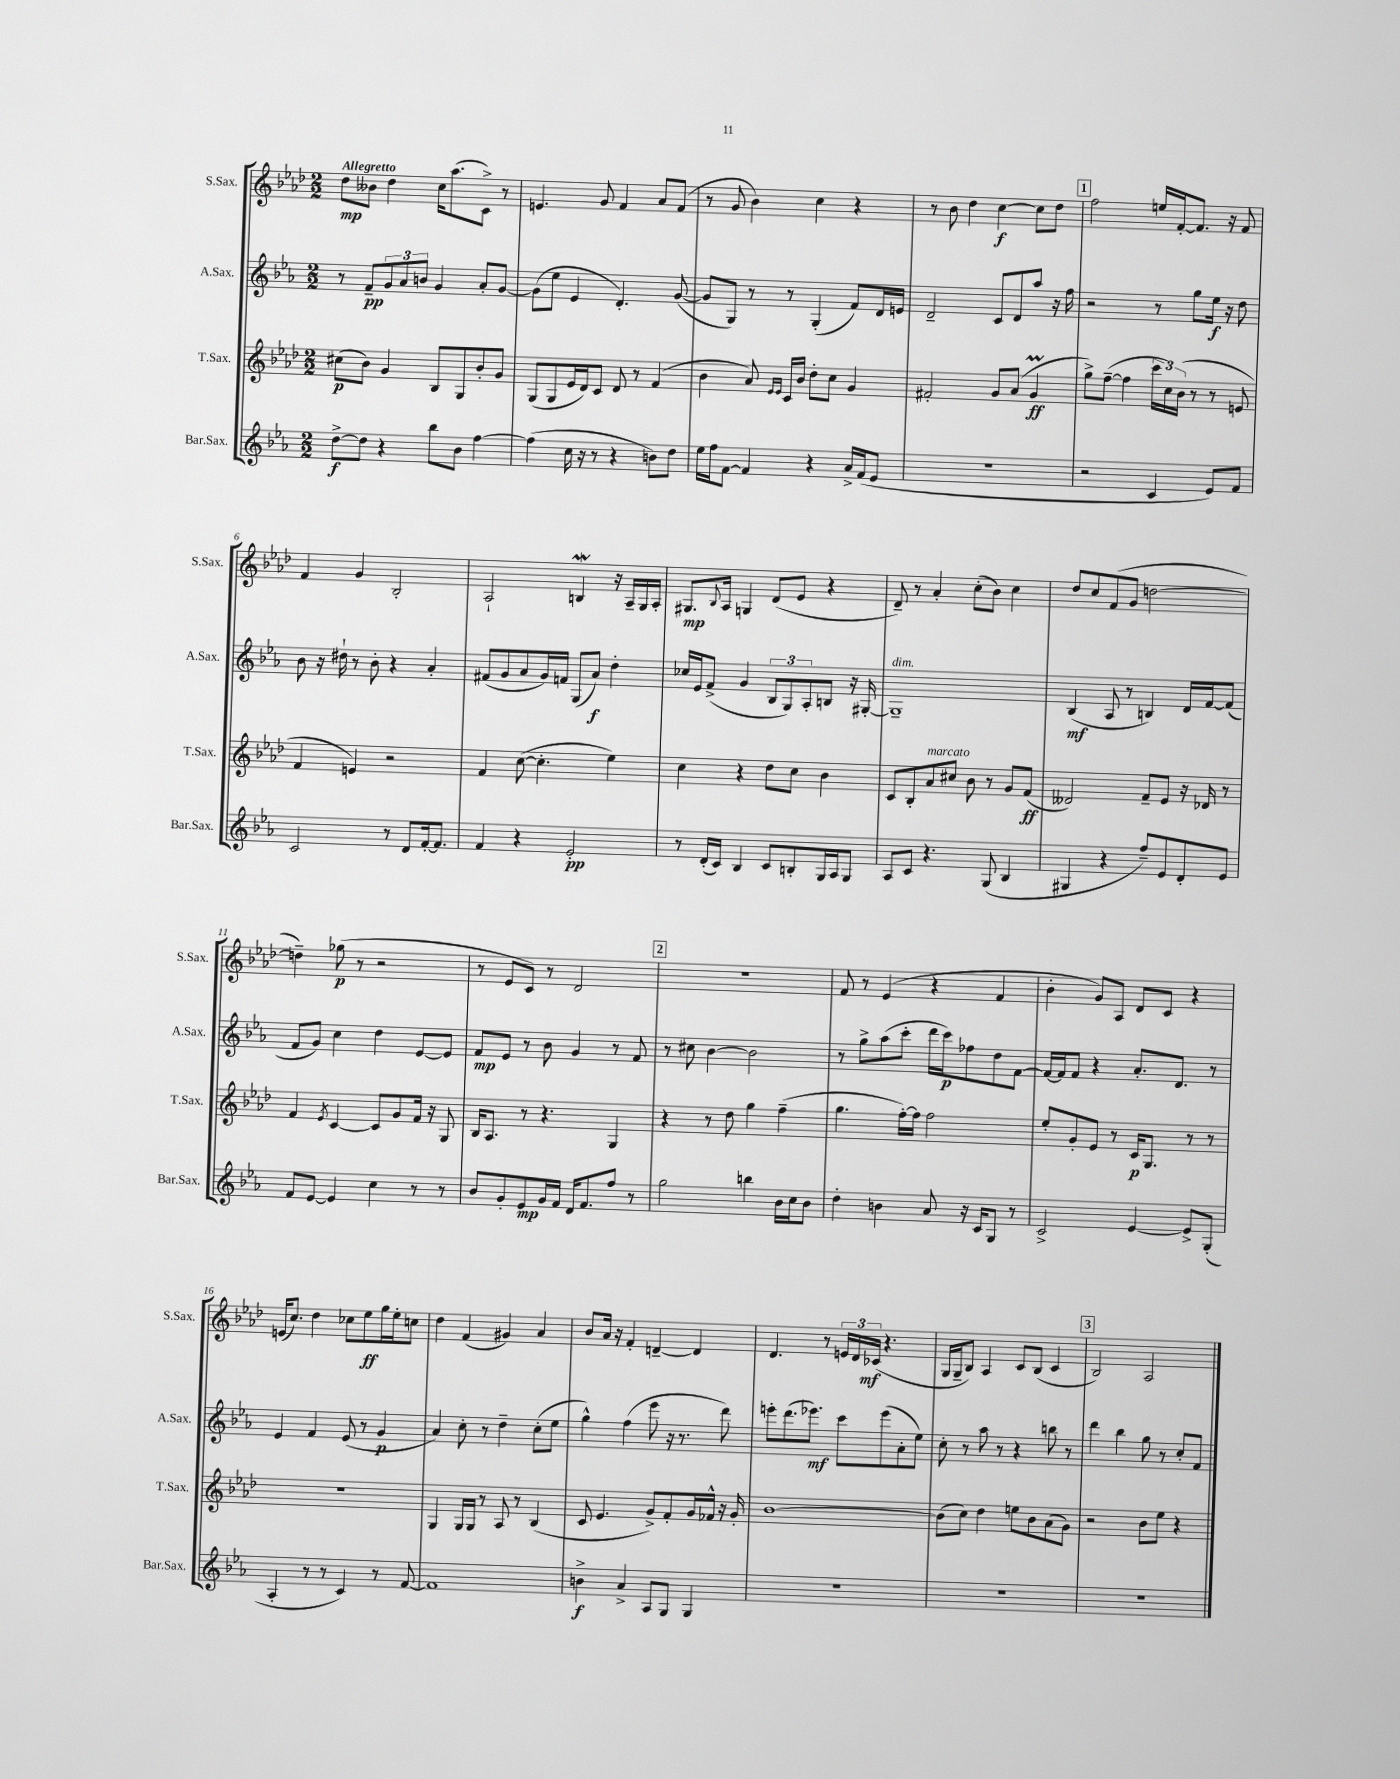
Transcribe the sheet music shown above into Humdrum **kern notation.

**kern	**dynam	**kern	**dynam	**kern	**dynam	**kern	**dynam
*part4	*part4	*part3	*part3	*part2	*part2	*part1	*part1
*staff4	*staff4	*staff3	*staff3	*staff2	*staff2	*staff1	*staff1
*I"Bar.Sax.	*	*I"T.Sax.	*	*I"A.Sax.	*	*I"S.Sax.	*
*I'Bar.Sax.	*	*I'T.Sax.	*	*I'A.Sax.	*	*I'S.Sax.	*
*clefG2	*	*clefG2	*	*clefG2	*	*clefG2	*
*k[b-e-a-]	*	*k[b-e-a-d-]	*	*k[b-e-a-]	*	*k[b-e-a-d-]	*
*M2/2	*	*M2/2	*	*M2/2	*	*M2/2	*
=1	=1	=1	=1	=1	=1	=1	=1
!	!	!	!	!	!	!LO:TX:a:B:t=Allegretto	!
[8dd^\L	f	(8cc#X\L	p	8r	.	8dd-\L	mp
8dd\J]	.	8b-\J)	.	8f~/L	pp	8b--X\J	.
4r	.	4g/	.	12g/	.	4dd-\	.
.	.	.	.	12a-/	.	.	.
.	.	.	.	12bn/J	.	.	.
8bb-\L	.	8B-/L	.	4g/	.	16cc\KL	.
.	.	.	.	.	.	(8.aa-\	.
8b-\J	.	8G/	.	.	.	.	.
[4ff\	.	8b-'/	.	8a-'/L	.	8c^\J)	.
.	.	8g/J	.	[8g/J	.	8r	.
=2	=2	=2	=2	=2	=2	=2	=2
(4ff\]	.	(8G/L	.	(8g\L]	.	4.en/	.
.	.	8G/	.	8ee-\J	.	.	.
16cc\	.	16e-/L	.	4e-/	.	.	.
16r	.	16d-/J)	.	.	.	.	.
8r	.	8c/J	.	.	.	8g/	.
4r	.	8d-/	.	4.d'/)	.	4f/	.
.	.	8r	.	.	.	.	.
8bn\L)	.	(4f/	.	.	.	8a-/L	.
8dd\J	.	.	.	([8g/	.	(8f/J	.
=3	=3	=3	=3	=3	=3	=3	=3
16ee-\LL	.	4b-\	.	8g/L]	.	8r	.
16ff\J	.	.	.	.	.	.	.
[8f\J	.	.	.	8G/J)	.	8g/	.
4f/]	.	8a-/)	.	8r	.	4b-\)	.
.	.	16qqe-/LL	.	.	.	.	.
.	.	16qqe-/JJ	.	.	.	.	.
.	.	16c/LL	.	8r	.	.	.
.	.	16b-/JJ	.	.	.	.	.
4r	.	8dd-'\L	.	(4G'/	.	4cc\	.
.	.	8cc\J	.	.	.	.	.
16a-^/LL	.	4g/	.	8f/L)	.	4r	.
(16f/J	.	.	.	.	.	.	.
8e-/J	.	.	.	16d/L	.	.	.
.	.	.	.	16en/JJ	.	.	.
=4	=4	=4	=4	=4	=4	=4	=4
1r	.	2f#X'/	.	2d~/	.	8r	.
.	.	.	.	.	.	8b-\	.
.	.	.	.	.	.	4dd-\	.
.	.	8g/L	.	8c/L	.	[4cc\	f
.	.	(8a-/J	.	8d/	.	.	.
.	.	4gm/	ff	8aa-/J	.	8cc\L]	.
.	.	.	.	16r	.	8dd-\J	.
.	.	.	.	16ff\	.	.	.
!!LO:REH:place=s1:t=1
=5	=5	=5	=5	=5	=5	=5	=5
2r	.	8gg^\L)	.	2r	.	2ff\	.
.	.	([8ff~\J	.	.	.	.	.
.	.	4ff\]	.	.	.	.	.
4c/	.	24ccc\LL	.	8r	.	16een/LL	.
.	.	24cc\)	.	.	.	.	.
.	.	.	.	.	.	[16f'/J	.
.	.	(24b-\JJ	.	.	.	.	.
.	.	8r	.	8gg\L	.	8.f/J]	.
8e-/L)	.	8r	.	16ee-\Jk	f	.	.
.	.	.	.	16r	.	16r	.
8f/J	.	8en/	.	8dd\	.	8f/	.
!!LO:LB:g=z
=6	=6	=6	=6	=6	=6	=6	=6
2c/	.	4f/	.	8b-\	.	4f/	.
.	.	.	.	16r	.	.	.
.	.	.	.	16dd#X`\	.	.	.
.	.	4en/)	.	8r	.	4g/	.
.	.	.	.	8b-'\	.	.	.
8r	.	2r	.	4r	.	2B-'/	.
8d/L	.	.	.	.	.	.	.
[16f'/k	.	.	.	4a-'/	.	.	.
8.f/J]	.	.	.	.	.	.	.
=7	=7	=7	=7	=7	=7	=7	=7
4f/	.	4f/	.	(8f#X/L	.	2A-`/	.
.	.	.	.	8g/	.	.	.
4r	.	([8cc\	.	8a-/	.	.	.
.	.	4.cc'\]	.	16g/L)	.	.	.
.	.	.	.	16fn/JJ	.	.	.
2e-'/	pp	.	.	(8G/L	.	4BnW/	.
.	.	.	.	8a-/J)	f	.	.
.	.	4ee-\)	.	4dd'\	.	16r	.
.	.	.	.	.	.	16A-~/LL	.
.	.	.	.	.	.	16G/	.
.	.	.	.	.	.	16A-'/JJ	.
=8	=8	=8	=8	=8	=8	=8	=8
8r	.	4cc\	.	16cc-X/LL	.	8.G#X/L	mp
.	.	.	.	16e-/J	.	.	.
(16d'/LL	.	.	.	(8f^/J	.	.	.
.	.	.	.	.	.	8qqB-/	.
16c/JJ)	.	.	.	.	.	16A-/Jk	.
4B-/	.	4r	.	4g/	.	4Gn/	.
8c/L	.	8dd-\L	.	12B-/L	.	(8d-/L	.
.	.	.	.	12G/)	.	.	.
8Bn'/	.	8cc\J	.	.	.	8e-/J	.
.	.	.	.	12A-'/	.	.	.
16G/L	.	4b-\	.	8Bn/J	.	4r	.
16A-/J	.	.	.	.	.	.	.
8G/J	.	.	.	16r	.	.	.
.	.	.	.	[16G#X'/	.	.	.
=9	=9	=9	=9	=9	=9	=9	=9
!	!	!	!	!LO:TX:a:i:t=dim.	!	!	!
8A-/L	.	8c/L	.	1G#~]	.	8d-~/)	.
8c/J	.	8B-'/	.	.	.	8r	.
!	!	!LO:TX:a:i:t=marcato	!	!	!	!	!
4.r	.	8a-/	.	.	.	4a-'/	.
.	.	8cc#X/J	.	.	.	.	.
.	.	8b-\	.	.	.	(8cc'\L	.
(8G/	.	8r	.	.	.	8b-\J)	.
4B-/	.	8g/L	.	.	.	4cc\	.
.	.	(8f/J	ff	.	.	.	.
=10	=10	=10	=10	=10	=10	=10	=10
4G#X/	.	2d--X/)	.	(4B-/	mf	8dd-/L	.
.	.	.	.	.	.	8cc/	.
4r	.	.	.	8A-/	.	(8f/	.
.	.	.	.	8r	.	8g/J	.
8ff~/L)	.	8f~/L	.	4Bn/)	.	[2ddn\	.
8e-/	.	8e-/J	.	.	.	.	.
8d'/	.	16r	.	16d/LL	.	.	.
.	.	16d-X/	.	[16f/J	.	.	.
8e-/J	.	8r	.	(8f/J]	.	.	.
!!LO:LB:g=z
=11	=11	=11	=11	=11	=11	=11	=11
8f/L	.	4f/	.	8f/L	.	4ddn~\])	.
[8e-/J	.	.	.	8g/J)	.	.	.
.	.	8qe-/	.	.	.	.	.
4e-/]	.	[4c/	.	4cc\	.	(8gg-X\	p
.	.	.	.	.	.	8r	.
4cc\	.	8c/L]	.	4dd\	.	2r	.
.	.	8g/	.	.	.	.	.
8r	.	16f/Jk	.	[8e-/L	.	.	.
.	.	16r	.	.	.	.	.
8r	.	8G/	.	8e-/J]	.	.	.
=12	=12	=12	=12	=12	=12	=12	=12
8b-/L	.	16B-/KL	.	8f/L	mp	8r	.
.	.	8.A-/J	.	.	.	.	.
8g'/	.	.	.	8e-/J	.	8e-/L	.
8e-/	mp	8r	.	8r	.	8c/J)	.
16g/L	.	4.r	.	8b-\	.	8r	.
16f/JJ	.	.	.	.	.	.	.
16d/KL	.	.	.	4g/	.	2d-/	.
8.f/	.	.	.	.	.	.	.
8ff/J	.	4G/	.	8r	.	.	.
8r	.	.	.	8f/	.	.	.
!!LO:REH:place=s1:t=2
=13	=13	=13	=13	=13	=13	=13	=13
2gg\	.	4r	.	8r	.	1r	.
.	.	.	.	8cc#X\	.	.	.
.	.	8r	.	[4b-\	.	.	.
.	.	8dd-\	.	.	.	.	.
4bbn\	.	4gg\	.	2b-\]	.	.	.
16b-\LL	.	(4ff~\	.	.	.	.	.
16cc\J	.	.	.	.	.	.	.
8b-\J	.	.	.	.	.	.	.
=14	=14	=14	=14	=14	=14	=14	=14
4dd'\	.	4.gg\	.	8r	.	8f/	.
.	.	.	.	8gg^\L	.	8r	.
4bn\	.	.	.	(8aa-\	.	(4e-/	.
.	.	[16ff'\LL)	.	8ccc'\J	.	.	.
.	.	16ff\JJ]	.	.	.	.	.
8a-/	.	2ff\	.	16ddd\LL	.	4r	.
.	.	.	.	16ccc\J)	p	.	.
16r	.	.	.	8ff-X\	.	.	.
16c/KL	.	.	.	.	.	.	.
8G/J	.	.	.	8dd\	.	4f/	.
8r	.	.	.	[8f\J	.	.	.
=15	=15	=15	=15	=15	=15	=15	=15
2c^/	.	8ee-'/L	.	16f/LL_	.	4b-'\	.
.	.	.	.	16f/J]	.	.	.
.	.	8g'/	.	8f/J	.	.	.
.	.	8e-/J	.	4r	.	8g/L)	.
.	.	8r	.	.	.	8A-/J	.
[4e-/	.	16c/KL	p	8.a-'/L	.	8d-/L	.
.	.	8.G/J	.	.	.	.	.
.	.	.	.	.	.	8c/J	.
.	.	.	.	8.d/J	.	.	.
8e-^/L]	.	8r	.	.	.	4r	.
(8G'/J	.	8r	.	8r	.	.	.
!!LO:LB:g=z
=16	=16	=16	=16	=16	=16	=16	=16
4A-'/	.	1r	.	4e-/	.	(16en/KL	.
.	.	.	.	.	.	8.cc/J)	.
8r	.	.	.	4f/	.	4dd-\	.
8r	.	.	.	.	.	.	.
4c/)	.	.	.	(8e-/	.	8cc-X\L	.
.	.	.	.	8r	.	8ee-\	ff
8r	.	.	.	4g/	p	16gg\L	.
.	.	.	.	.	.	16ee-'\J	.
[8f/	.	.	.	.	.	8ccn\J	.
=17	=17	=17	=17	=17	=17	=17	=17
1f]	.	4G/	.	4a-/)	.	4dd-\	.
.	.	16G/LL	.	8cc'\	.	(4f/	.
.	.	16G/JJ	.	.	.	.	.
.	.	8r	.	8r	.	.	.
.	.	8A-/	.	4dd~\	.	4g#X/)	.
.	.	8r	.	.	.	.	.
.	.	(4B-/	.	(8cc'\L	.	4a-/	.
.	.	.	.	8ee-\J	.	.	.
=18	=18	=18	=18	=18	=18	=18	=18
4bn^\	f	8c/	.	4gg^^\)	.	8b-/L	.
.	.	4.e-/	.	.	.	16a-/Jk	.
.	.	.	.	.	.	16r	.
4a-^/	.	.	.	(4ff\	.	4f'/	.
8A-/L	.	8g^/L)	.	8eee-\	.	[4dn~/	.
8G/J	.	8f'/	.	16r	.	.	.
.	.	.	.	8.r	.	.	.
4G/	.	16g/L	.	.	.	4d/]	.
.	.	16f-X^^/JJ	.	.	.	.	.
.	.	16r	.	8ddd\)	.	.	.
.	.	16g'/	.	.	.	.	.
=19	=19	=19	=19	=19	=19	=19	=19
1r	.	[1b-	.	8eeen'\L	.	4.d-/	.
.	.	.	.	(8.ddd\	.	.	.
.	.	.	.	8.eee-X\J)	mf	.	.
.	.	.	.	.	.	8r	.
.	.	.	.	8ccc\L	.	24en/LL	.
.	.	.	.	.	.	24d-/	.
.	.	.	.	.	.	(24c-X/JJ	mf
.	.	.	.	(8eee-\	.	4.r	.
.	.	.	.	8a-'\	.	.	.
.	.	.	.	8ee-\J)	.	.	.
=20	=20	=20	=20	=20	=20	=20	=20
1r	.	(8b-\L]	.	8cc'\	.	16G/LL	.
.	.	.	.	.	.	16G~/J	.
.	.	8cc\J)	.	8r	.	8B-/J)	.
.	.	4dd-\	.	8aa-\	.	4A-/	.
.	.	.	.	8r	.	.	.
.	.	8een\L	.	4r	.	8c/L	.
.	.	8b-\	.	.	.	(8B-/J	.
.	.	(8a-\	.	8bbn\	.	4c/	.
.	.	8g\J)	.	8r	.	.	.
!!LO:REH:place=s1:t=3
=21	=21	=21	=21	=21	=21	=21	=21
1r	.	2r	.	4ddd\	.	2B-/)	.
.	.	.	.	4bb-\	.	.	.
.	.	8b-\L	.	8gg\	.	2A-/	.
.	.	8ee-\J	.	8r	.	.	.
.	.	4r	.	8cc'/L	.	.	.
.	.	.	.	8f/J	.	.	.
==	==	==	==	==	==	==	==
*-	*-	*-	*-	*-	*-	*-	*-
